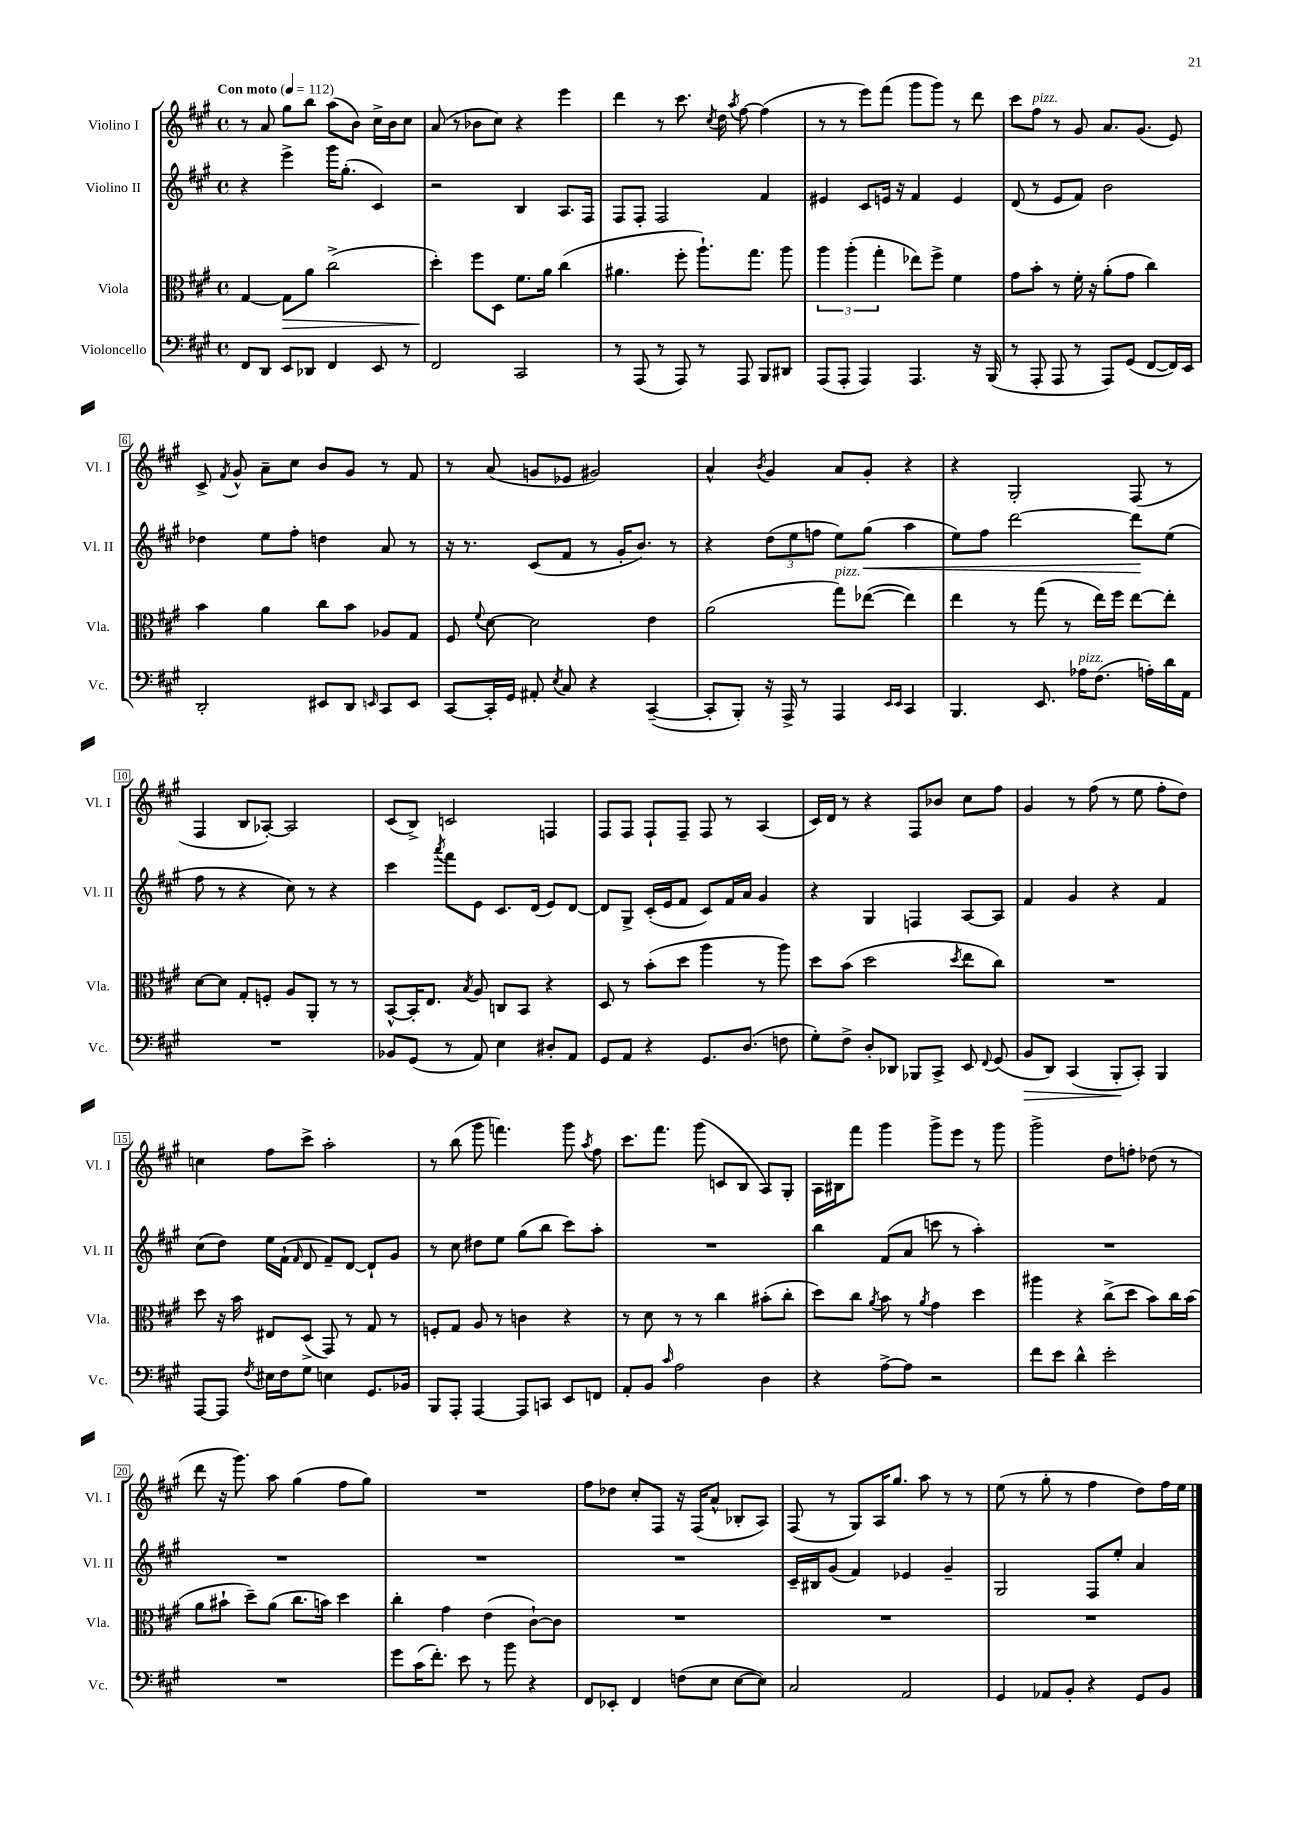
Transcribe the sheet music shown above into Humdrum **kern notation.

**kern	**kern	**kern	**kern
*staff4	*staff3	*staff2	*staff1
*clefF4	*clefC3	*clefG2	*clefG2
*k[f#c#g#]	*k[f#c#g#]	*k[f#c#g#]	*k[f#c#g#]
*M4/4	*M4/4	*M4/4	*M4/4
*met(c)	*met(c)	*met(c)	*met(c)
*MM112	*MM112	*MM112	*MM112
8FF#	[4G#	4r	8r
8DD	.	.	8a
8EE	8G#]	4eee^	8gg#
8DD-	8a	.	8bb
4FF#	(2cc#^	16ggg#	(8aa
.	.	(8.gg#'	.
.	.	.	8b)
8EE	.	4c#)	16cc#^
.	.	.	16b
8r	.	.	8cc#
=	=	=	=
2FF#	4dd')	2r	(8a
.	.	.	8r
.	8ff#	.	8b-
.	8D	.	8cc#)
2CC#	8.f#	4B	4r
.	16a	.	.
.	(4cc#	8.A	4eee
.	.	16F#	.
=	=	=	=
8r	4.a#	8F#	4ddd
(8AAA	.	8F#'	.
8r	.	2F#	8r
8AAA)	8ff#'	.	8.ccc#
8r	8.aa`)	.	.
.	.	.	8qcc#
.	.	.	16dd
.	.	.	8qaa
8AAA	.	.	[8ff#
.	8.gg#	.	.
8BBB	.	4f#	(4ff#]
8DD#	8aa	.	.
=	=	=	=
(8AAA	6aa	4e#	8r
8AAA'	.	.	8r
.	(6aa'	.	.
4AAA)	.	8c#	8eee)
.	6gg#'	.	.
.	.	16e	(8fff#
.	.	16r	.
4.AAA	8ee-)	4f#	8ggg#
.	8ff#^	.	8ggg#)
.	4f#	4e	8r
16r	.	.	8ddd
(16BBB	.	.	.
=	=	=	=
8r	8g#	(8d	8ccc#
8AAA'	8b'	8r	8ff#
8AAA	8r	8e	8r
8r	16f#'	8f#)	8g#
.	16r	.	.
8AAA)	(8a'	2b	8.a
(8GG#	8g#	.	.
.	.	.	(8.g#
[8FF#	4cc#)	.	.
16FF#])	.	.	8e)
16EE	.	.	.
=	=	=	=
2DD'	4b	4dd-	8c#^
.	.	.	8qf#
.	.	.	8g#^^
.	4a	8ee	8a~
.	.	8ff#'	8cc#
8EE#	8cc#	4dd	8b
8DD	8b	.	8g#
16qqEE	.	.	.
8CC#	8A-	8a	8r
8EE	8G#	8r	8f#
=	=	=	=
[8CC#	8F#	16r	8r
.	.	8.r	.
.	8qqf#	.	.
16CC#']	[8d	.	(8a
16GG#	.	.	.
8AA#'	2d]	(8c#	8g
8qE	.	.	.
8C#	.	8f#	8e-
4r	.	8r	2g#)
.	.	16g#'	.
.	.	8.b)	.
([4CC#~	4e	.	.
.	.	8r	.
=	=	=	=
8CC#']	(2a	4r	4a^^
8BBB')	.	.	.
.	.	.	8qb
16r	.	(12dd	4g#
16AAA^	.	.	.
.	.	12ee	.
8r	.	.	.
.	.	12ff	.
4AAA	8gg#)	8ee)	8a
.	([8ee-	(8gg#	8g#'
16qqEE	.	.	.
16qqEE	.	.	.
4CC#	4ee-])	4aa	4r
=	=	=	=
4.BBB	4ee	8ee)	4r
.	.	8ff#	.
.	8r	[2ddd	2G#'
8.EE	(8gg#	.	.
.	8r	.	.
16A-	.	.	.
(8.F#	16ee)	.	.
.	16ff#	.	.
.	[8ee	8ddd]	(8F#
16A')	.	.	.
16d	8ee']	(8ee	8r
16AA	.	.	.
=	=	=	=
1r	[8d	8ff#	4F#
.	8d]	8r	.
.	8G#'	4r	8B
.	8F'	.	[8A-')
.	8A	8cc#)	2A-]
.	8AA'	8r	.
.	8r	4r	.
.	8r	.	.
=	=	=	=
8BB-	[8BB^^	4ccc#	(8c#
(8GG#	16BB']	.	8B^)
.	8.E	.	.
.	.	8qaaa	.
8r	.	8fff#	2c
.	8qB	.	.
8AA)	8A	8e	.
4E	8C	8.c#	.
.	8BB	.	.
.	.	(16d	.
8D#'	4r	8e)	4F
8AA	.	[8d	.
=	=	=	=
8GG#	8D	8d]	8F#
8AA	8r	8G#^	8F#
4r	(8b'	(16c#'	8F#`
.	.	16e	.
.	8dd	8f#	8F#~
8.GG#	4aa	8c#)	8F#
.	.	16f#	8r
(8.D	.	16a	.
.	8r	4g#	(4A
8F	8aa)	.	.
=	=	=	=
8G#')	8dd	4r	16c#)
.	.	.	16d
8F#^	(8b	.	8r
8D'	2dd	4G#	4r
8DD-	.	.	.
8BBB-	.	4F	8F#
8CC#^	.	.	8b-
.	8qdd	.	.
8EE	8ee	[8A	8cc#
8qqFF#	.	.	.
(8GG#	8cc#)	8A]	8ff#
=	=	=	=
8BB	1r	4f#	4g#
8DD)	.	.	.
(4CC#	.	4g#	8r
.	.	.	(8ff#
8BBB'	.	4r	8r
8CC#')	.	.	8ee
4BBB	.	4f#	8ff#'
.	.	.	8dd)
=	=	=	=
[8AAA	8dd	(8cc#	4cc
8AAA]	16r	8dd)	.
.	16b	.	.
8qF#	.	.	.
16E#	8E#	16ee	8ff#
16F#	.	(16f#`	.
.	.	16qqf#	.
8G#	(8D^	8d	8ccc#^
4E	8GG#)	8f#~)	2aa'
.	8r	[8d	.
8.GG#	8G#	8d`]	.
.	8r	8g#	.
16BB-	.	.	.
=	=	=	=
8BBB	8F'	8r	8r
8AAA'	8G#	8cc#	(8bb
[4AAA	8A	8dd#	8ggg#
.	8r	8ee	4.fff)
8AAA]	4c	(8gg#	.
8CC	.	8bb	.
8EE	4r	8ccc#)	8ggg#
.	.	.	8qaa
8FF	.	8aa'	8ff#
=	=	=	=
8AA'	8r	1r	8.ccc#
8BB	8d	.	.
.	.	.	8.fff#
16qqc#	.	.	.
2A	8r	.	.
.	8r	.	(8ggg#
.	4cc#	.	8c
.	.	.	8B
4D	(8b#'	.	8A)
.	8cc#'	.	8G#'
=	=	=	=
4r	8dd)	4bb	16A
.	.	.	16B#
.	8cc#	.	8fff#
.	8qa	.	.
[8A^	8b	(8f#	4ggg#
8A]	8r	8a	.
.	8qa	.	.
2r	4g#	8ccc	8ggg#^
.	.	8r	8eee
.	4dd	4aa')	8r
.	.	.	8ggg#
=	=	=	=
8f#	4aa#	1r	2ggg#^
8e	.	.	.
4d^^	4r	.	.
2e'	(8cc#^	.	8dd
.	8dd	.	8ff'
.	8b)	.	(8dd-
.	16cc#	.	8r
.	(16b	.	.
=	=	=	=
1r	8a	1r	8ddd
.	8b#`	.	16r
.	.	.	8.ggg#)
.	8dd~)	.	.
.	(8a	.	8aa
.	8.cc#	.	(4gg#
.	16b)	.	.
.	4dd	.	8ff#
.	.	.	8gg#)
=	=	=	=
8g#	4cc#'	1r	1r
(16c#	.	.	.
8.f#')	.	.	.
.	4g#	.	.
8e	.	.	.
8r	(4e	.	.
8b	.	.	.
4r	[8c#`)	.	.
.	8c#]	.	.
=	=	=	=
8FF#	1r	1r	8ff#
8EE-'	.	.	8dd-
4FF#	.	.	8cc#'
.	.	.	8F#
(8F	.	.	16r
.	.	.	(16F#
8E	.	.	8a^^
[8E	.	.	8B-'
8E])	.	.	8A)
=	=	=	=
2C#	1r	16c#~	(8F#
.	.	16B#	.
.	.	(8g#	8r
.	.	4f#)	8G#)
.	.	.	16A
.	.	.	8.gg#
2AA	.	4e-	.
.	.	.	8aa
.	.	4g#~	8r
.	.	.	8r
=	=	=	=
4GG#	1r	2G#	(8ee
.	.	.	8r
8AA-	.	.	8gg#'
8BB'	.	.	8r
4r	.	8F#	4ff#
.	.	8ee'	.
8GG#	.	4a	8dd)
8BB	.	.	16ff#
.	.	.	16ee
==	==	==	==
*-	*-	*-	*-
